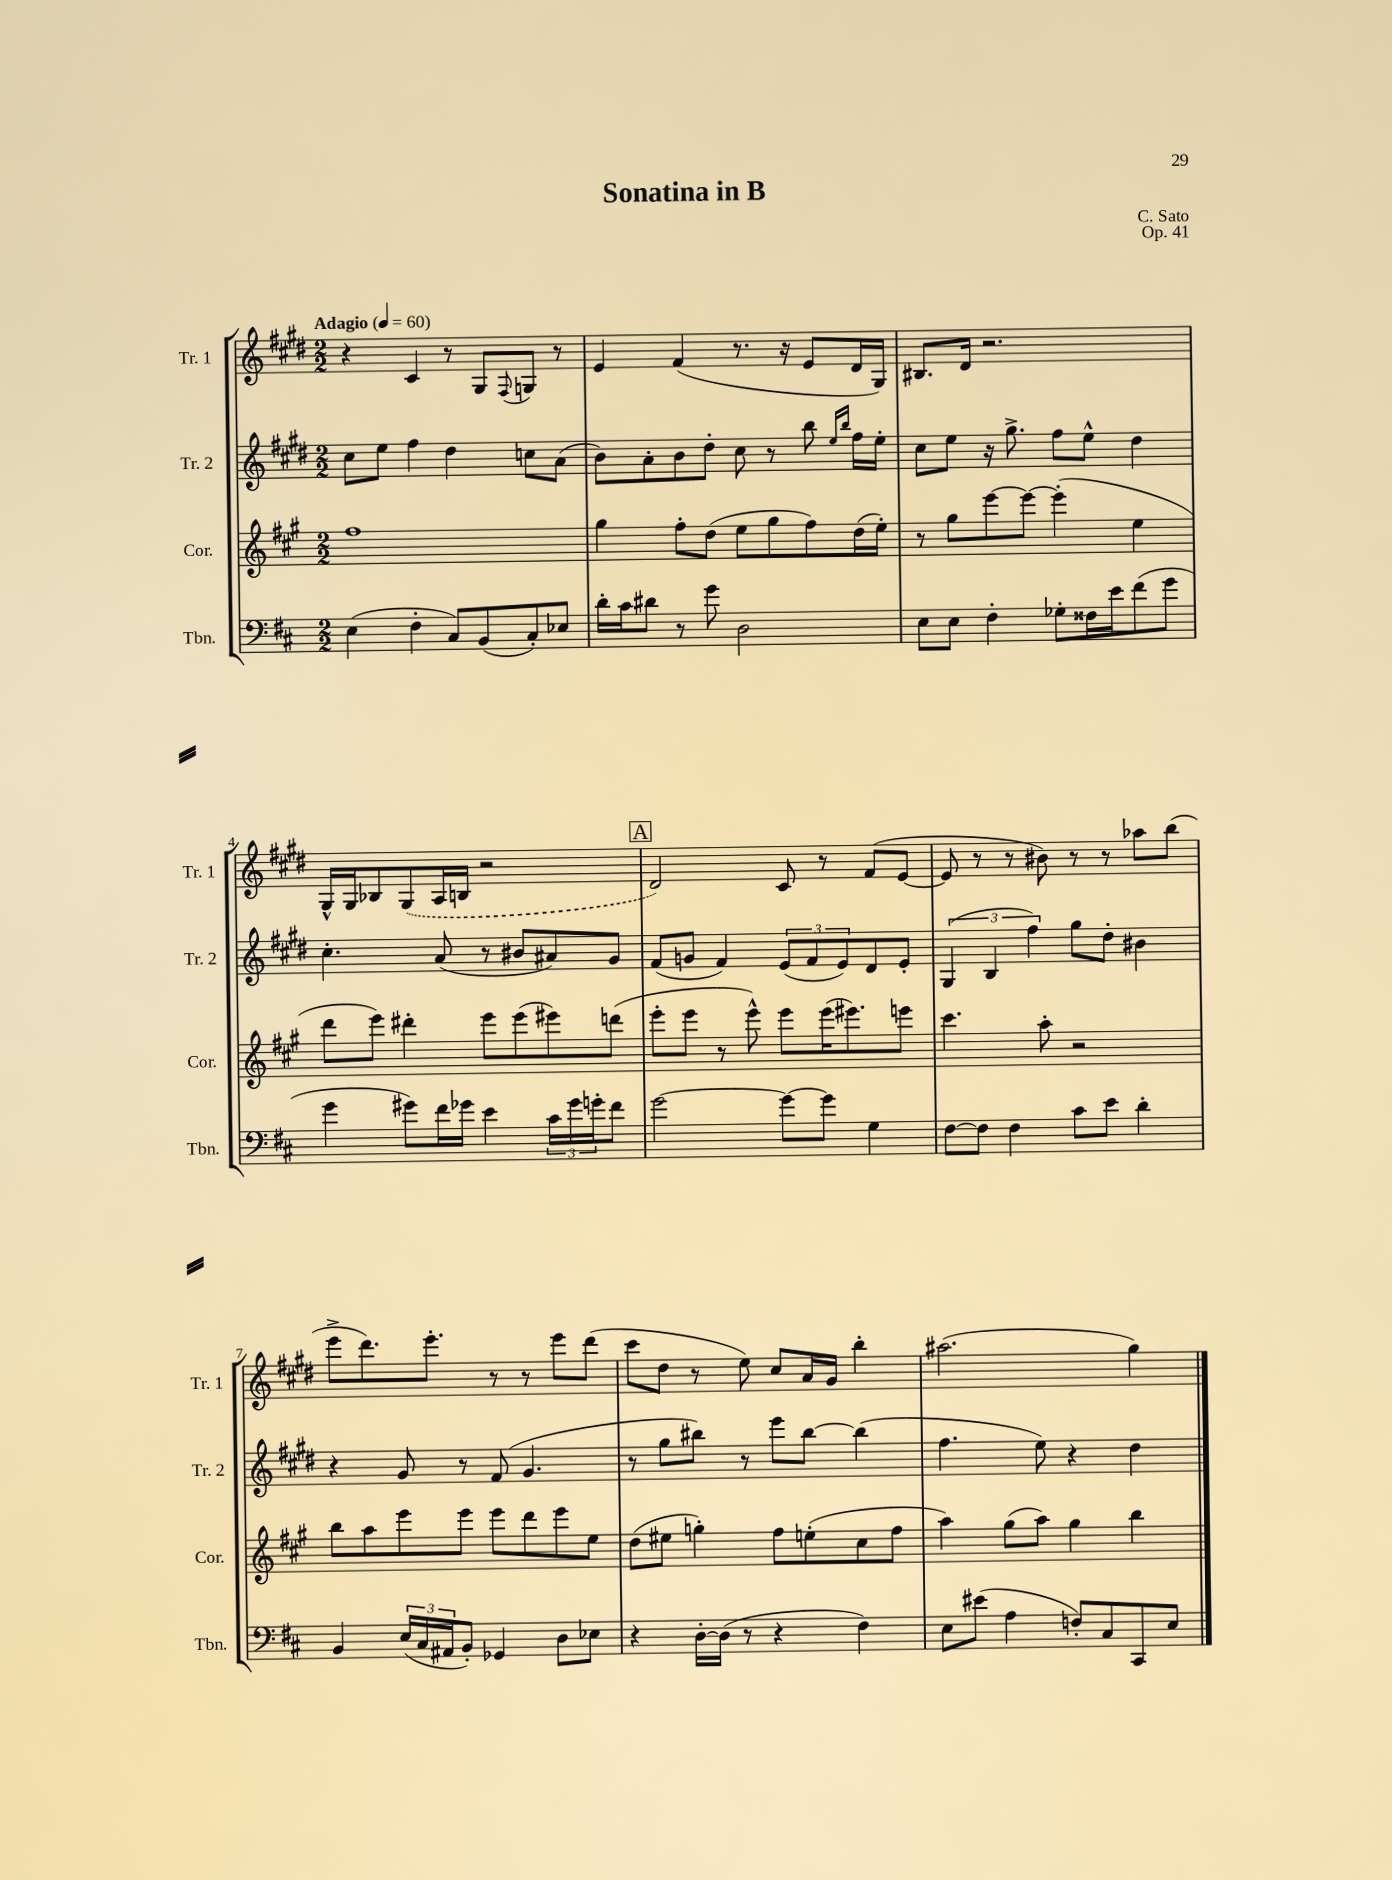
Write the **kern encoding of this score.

**kern	**kern	**kern	**kern
*staff4	*staff3	*staff2	*staff1
*clefF4	*clefG2	*clefG2	*clefG2
*k[f#c#]	*k[f#c#g#]	*k[f#c#g#d#]	*k[f#c#g#d#]
*M2/2	*M2/2	*M2/2	*M2/2
*MM60	*MM60	*MM60	*MM60
(4E	1ff#	8cc#	4r
.	.	8ee	.
4F#'	.	4ff#	4c#
8C#)	.	4dd#	8r
(8BB	.	.	8G#
.	.	.	8qqF#
8C#')	.	8cc	8G
8E-	.	(8a	8r
=	=	=	=
16d'	4gg#	8b)	4e
16c#	.	.	.
8d#	.	8a'	.
8r	8ff#'	8b	(4f#
8g	(8dd	8dd#'	.
2D	8ee	8cc#	8.r
.	8gg#	8r	.
.	.	.	16r
.	8ff#)	8bb	8e
.	.	16qqee	.
.	.	16qqbb	.
.	(16dd	16ff#	16d#
.	16ee')	16ee'	16G#)
=	=	=	=
8E	8r	8cc#	8.B#
8E	8gg#	8ee	.
.	.	.	16d#
4F#'	[8eee	16r	2.r
.	.	8.gg#^	.
.	8eee_	.	.
8G-'	(4eee']	8ff#	.
16F##	.	8ee^^	.
16e	.	.	.
(8f#	4ee	4dd#	.
8g	.	.	.
=	=	=	=
4g	8ddd	4.cc#'	16G#^^
.	.	.	16G#
.	8eee)	.	8B-
8g#)	4ddd#'	.	(8G#
16f#	.	(8a	16A
16g-	.	.	16B
4e	8eee	8r	2r
.	(8eee	8b#	.
24c#	8eee#)	8a#)	.
24g-	.	.	.
24g'	.	.	.
8f#	(8ddd	8g#	.
=	=	=	=
[2g	8eee'	(8f#	2d#)
.	8eee	8g	.
.	8r	4f#)	.
.	8eee^^)	.	.
8g_	8eee	(12e	8c#
.	.	12f#	.
8g]	(16eee	.	8r
.	.	12e)	.
.	8.eee#)	.	.
4G	.	8d#	(8f#
.	8eee	8e'	[8e
=	=	=	=
[8F#	4.ccc#	(6G#	8e]
8F#]	.	.	8r
.	.	6B	.
4F#	.	.	8r
.	.	6ff#)	.
.	8aa'	.	8b#)
8c#	2r	8gg#	8r
8e	.	8dd#'	8r
4d'	.	4b#	8aa-
.	.	.	(8bb
=	=	=	=
4BB	8bb	4r	8eee^
.	8aa	.	8.ddd#)
(24E	8eee	8g#	.
24C#	.	.	.
.	.	.	8.eee'
24AA#	.	.	.
8BB')	8eee	8r	.
4GG-	8eee	(8f#	8r
.	8ddd	4.g#	8r
8D	8eee	.	8eee
8E-	8ee	.	(8ddd#
=	=	=	=
4r	(8dd	8r	8ccc#
.	8ee#	8gg#	8dd#
[16D'	4gg')	8bb#)	8r
(16D]	.	.	.
8r	.	8r	8ee)
4r	8ff#	8eee	8cc#
.	(8ee'	[8bb#	16a
.	.	.	16g#
4F#)	8cc#	(4bb#]	4bb'
.	8ff#	.	.
=	=	=	=
8E	4aa)	4.ff#	(2.aa#
(8e#	.	.	.
4A	(8gg#	.	.
.	8aa)	8ee)	.
8F')	4gg#	4r	.
8C#	.	.	.
8CC#	4bb	4dd#	4gg#)
8E	.	.	.
==	==	==	==
*-	*-	*-	*-
